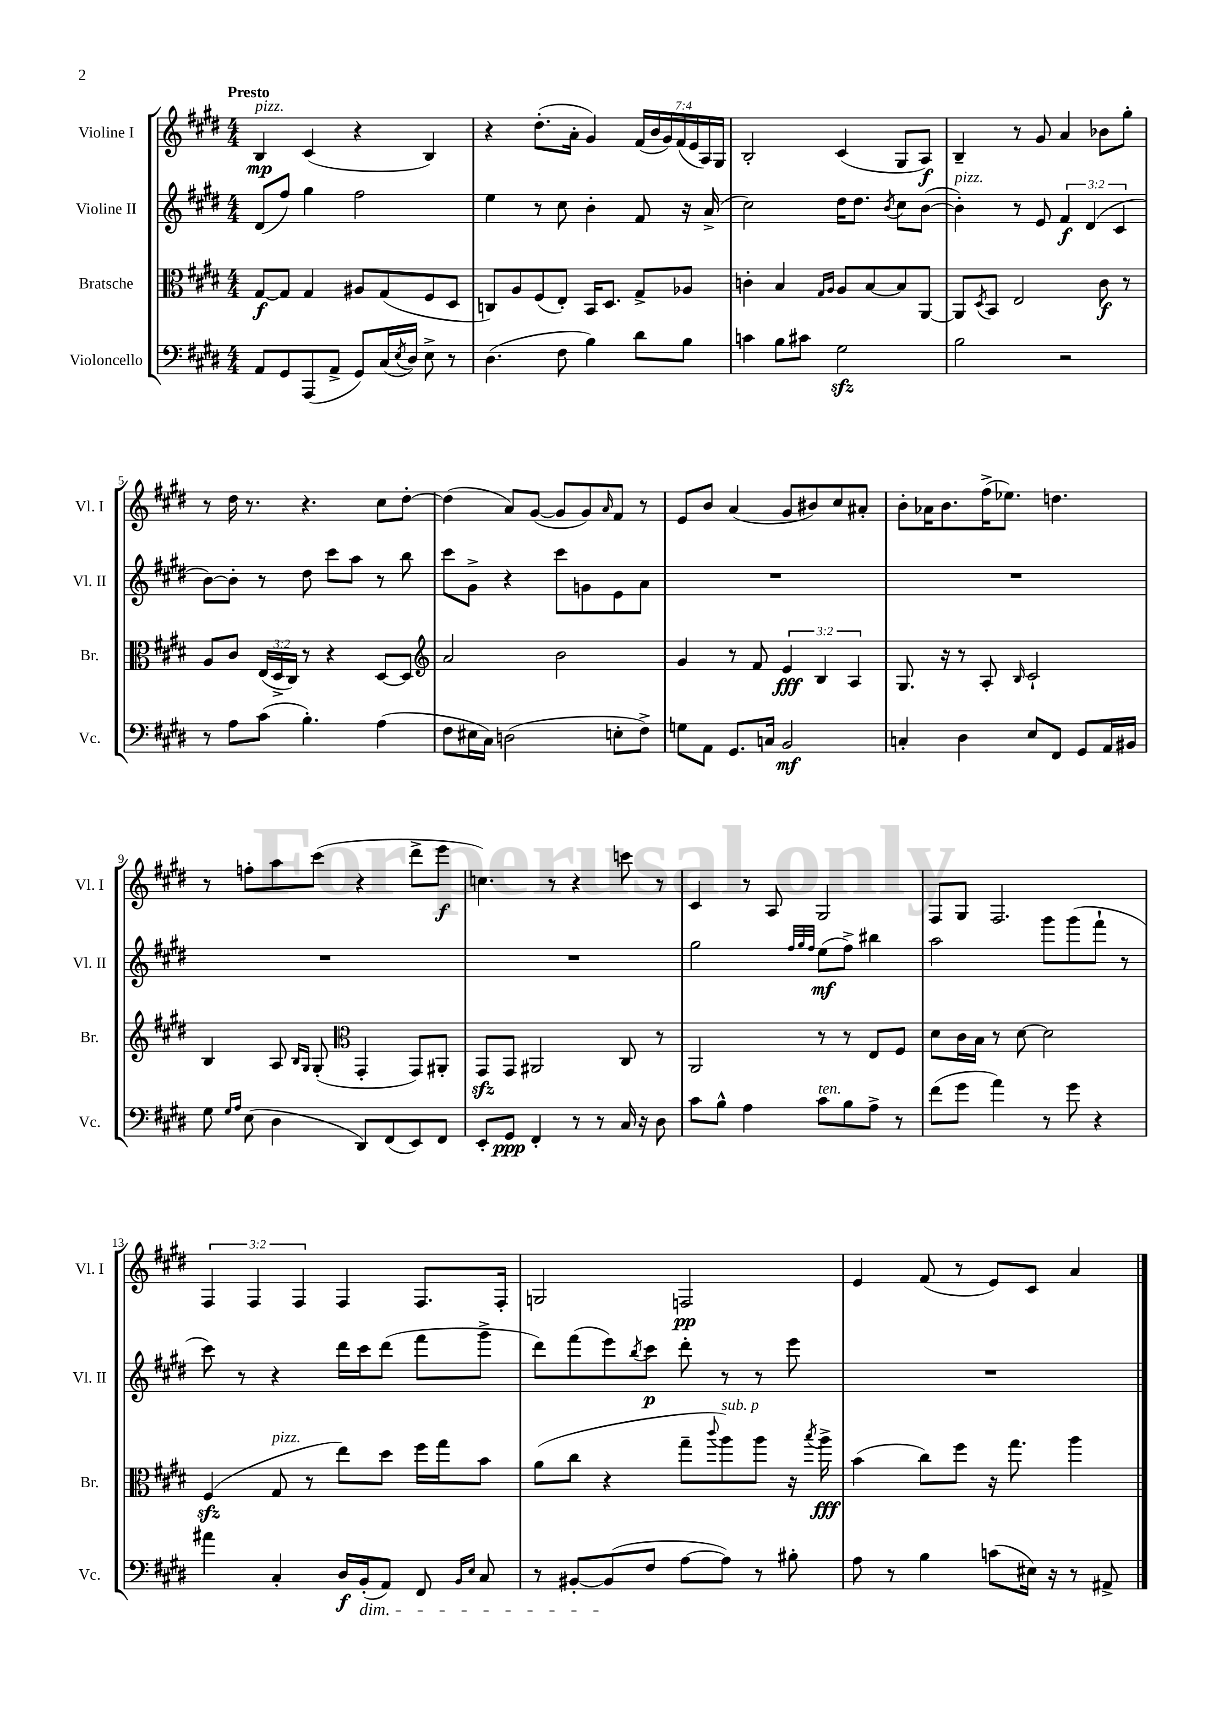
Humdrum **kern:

**kern	**dynam	**kern	**dynam	**kern	**dynam	**kern	**dynam
*part4	*part4	*part3	*part3	*part2	*part2	*part1	*part1
*staff4	*staff4	*staff3	*staff3	*staff2	*staff2	*staff1	*staff1
*I"Violoncello	*	*I"Bratsche	*	*I"Violine II	*	*I"Violine I	*
*I'Vc.	*	*I'Br.	*	*I'Vl. II	*	*I'Vl. I	*
*clefF4	*	*clefC3	*	*clefG2	*	*clefG2	*
*k[f#c#g#d#]	*	*k[f#c#g#d#]	*	*k[f#c#g#d#]	*	*k[f#c#g#d#]	*
*M4/4	*	*M4/4	*	*M4/4	*	*M4/4	*
=1	=1	=1	=1	=1	=1	=1	=1
!	!	!	!	!	!	!LO:TX:a:B:t=Presto	!
!	!	!	!	!	!	!LO:TX:a:i:t=pizz.	!
8AA/L	.	[8G#/L	f	(8d#/L	.	4B/	mp
8GG#/	.	8G#/J]	.	8ff#/J)	.	.	.
(8AAA/	.	4G#/	.	4gg#\	.	(4c#/	.
8AA^/J	.	.	.	.	.	.	.
8GG#/L)	.	8A#X/L	.	2ff#\	.	4r	.
(16C#/L	.	(8G#/	.	.	.	.	.
8qE/	.	.	.	.	.	.	.
16D#/JJ)	.	.	.	.	.	.	.
8E^\	.	8F#/	.	.	.	4B/)	.
8r	.	8D#/J	.	.	.	.	.
=2	=2	=2	=2	=2	=2	=2	=2
(4.D#\	.	8Cn/L)	.	4ee\	.	4r	.
.	.	8A/	.	.	.	.	.
.	.	(8F#/	.	8r	.	(8.dd#'\L	.
8F#\	.	8E'/J)	.	8cc#\	.	.	.
.	.	.	.	.	.	16a'\Jk	.
4B\)	.	16BB/KL	.	4b'\	.	4g#/)	.
.	.	8.D#/J	.	.	.	.	.
8d#\L	.	8G#^/L	.	8f#/	.	(28f#/LL	.
.	.	.	.	.	.	28b/	.
.	.	.	.	.	.	28g#/)	.
.	.	.	.	.	.	(28f#/	.
8B\J	.	8A-X/J	.	16r	.	.	.
.	.	.	.	.	.	28e/	.
.	.	.	.	.	.	28A/)	.
.	.	.	.	(16a^/	.	.	.
.	.	.	.	.	.	28G#/JJ	.
=3	=3	=3	=3	=3	=3	=3	=3
4cn\	.	4cn'\	.	2cc#\)	.	2B'/	.
8B\L	.	4B/	.	.	.	.	.
8c#X\J	.	.	.	.	.	.	.
.	.	16qqG#/LL	.	.	.	.	.
.	.	16qqA/JJ	.	.	.	.	.
2G#zz\	.	8A/L	.	16dd#\KL	.	(4c#/	.
.	.	.	.	8.dd#\J	.	.	.
.	.	[8B/	.	.	.	.	.
.	.	.	.	8qb/	.	.	.
.	.	8B/]	.	8cc#\L	.	8G#/L	.
.	.	[8AA/J	.	([8b\J	.	8A/J)	f
=4	=4	=4	=4	=4	=4	=4	=4
!	!	!	!	!LO:TX:a:i:t=pizz.	!	!	!
2B\	.	8AA/L]	.	4b'\])	.	4B~/	.
.	.	8qD#/	.	.	.	.	.
.	.	8BB/J	.	.	.	.	.
.	.	2E/	.	8r	.	8r	.
.	.	.	.	8e/	.	8g#/	.
2r	.	.	.	6f#/	f	4a/	.
.	.	.	.	(6d#/	.	.	.
.	.	8c#\	f	.	.	8b-X\L	.
.	.	.	.	6c#/	.	.	.
.	.	8r	.	.	.	8gg#'\J	.
!!LO:LB:g=z
=5	=5	=5	=5	=5	=5	=5	=5
8r	.	8A/L	.	[8b\L)	.	8r	.
8A\L	.	8c#/J	.	8b'\J]	.	16dd#\	.
.	.	.	.	.	.	8.r	.
(8c#\J	.	(24E/LL	.	8r	.	.	.
.	.	24D#^/	.	.	.	.	.
.	.	24C#/JJ)	.	.	.	.	.
4.B'\)	.	8r	.	8dd#\	.	4.r	.
.	.	4r	.	8ccc#\L	.	.	.
.	.	.	.	8aa\J	.	.	.
(4A\	.	[8D#/L	.	8r	.	8cc#\L	.
.	.	8D#/J]	.	8bb\	.	[8dd#'\J	.
=6	=6	=6	=6	=6	=6	=6	=6
*	*	*clefG2	*	*	*	*	*
8F#\L	.	2a/	.	8ccc#\L	.	(4dd#\]	.
16E#X\L	.	.	.	8g#^\J	.	.	.
16C#\JJ)	.	.	.	.	.	.	.
(2Dn\	.	.	.	4r	.	8a/L)	.
.	.	.	.	.	.	([8g#/J	.
.	.	2b\	.	8ccc#\L	.	8g#/L]	.
.	.	.	.	8gn\	.	8g#/)	.
.	.	.	.	.	.	16qqa/	.
8En'\L	.	.	.	8e\	.	8f#/J	.
8F#^\J)	.	.	.	8a\J	.	8r	.
=7	=7	=7	=7	=7	=7	=7	=7
8Gn\L	.	4g#/	.	1r	.	8e/L	.
8AA\J	.	.	.	.	.	8b/J	.
8.GG#/L	.	8r	.	.	.	(4a/	.
.	.	8f#/	.	.	.	.	.
16Cn/Jk	.	.	.	.	.	.	.
2BB/	mf	6e/	fff	.	.	8g#/L	.
.	.	.	.	.	.	8b#X/)	.
.	.	6B/	.	.	.	.	.
.	.	.	.	.	.	8cc#/	.
.	.	6A/	.	.	.	.	.
.	.	.	.	.	.	8a#X'/J	.
=8	=8	=8	=8	=8	=8	=8	=8
4Cn'/	.	8.G#/	.	1r	.	8b'\L	.
.	.	.	.	.	.	16a-X\K	.
.	.	16r	.	.	.	8.b\	.
4D#\	.	8r	.	.	.	.	.
.	.	8A'/	.	.	.	(16ff#^\K	.
.	.	.	.	.	.	8.ee-X\J)	.
.	.	16qqB/	.	.	.	.	.
8E/L	.	2c#`/	.	.	.	.	.
8FF#/J	.	.	.	.	.	4.ddn\	.
8GG#/L	.	.	.	.	.	.	.
16AA/L	.	.	.	.	.	.	.
16BB#X/JJ	.	.	.	.	.	.	.
!!LO:LB:g=z
=9	=9	=9	=9	=9	=9	=9	=9
8G#\	.	4B/	.	1r	.	8r	.
16qqG#/LL	.	.	.	.	.	.	.
16qqA/JJ	.	.	.	.	.	.	.
(8E\	.	.	.	.	.	8ffn'\L	.
4D#\	.	8A/	.	.	.	8aa\	.
.	.	16qqB/LL	.	.	.	.	.
.	.	16qqG#/JJ	.	.	.	.	.
.	.	(8G#'/	.	.	.	(8ccc#\J	.
*	*	*clefC3	*	*	*	*	*
8DD#/L)	.	4GG#'/	.	.	.	4r	.
(8FF#/	.	.	.	.	.	.	.
8EE/)	.	8GG#/L)	.	.	.	8ddd#^\L	.
8FF#/J	.	8AA#X'/J	.	.	.	8eee\J	f
=10	=10	=10	=10	=10	=10	=10	=10
8EE'/L	.	8GG#zz/L	.	1r	.	4.ccn\)	.
8GG#/J	ppp	8GG#/J	.	.	.	.	.
4FF#'/	.	2AA#X/	.	.	.	.	.
.	.	.	.	.	.	8r	.
8r	.	.	.	.	.	4r	.
8r	.	.	.	.	.	.	.
16C#/	.	8C#/	.	.	.	8cccn\	.
16r	.	.	.	.	.	.	.
8D#\	.	8r	.	.	.	8r	.
=11	=11	=11	=11	=11	=11	=11	=11
8c#\L	.	2AA/	.	2gg#\	.	4c#/	.
8B^^\J	.	.	.	.	.	.	.
4A\	.	.	.	.	.	8r	.
.	.	.	.	.	.	8A/	.
.	.	.	.	32qqff#/LLL	.	.	.
.	.	.	.	32qqgg#/	.	.	.
.	.	.	.	32qqff#/JJJ	.	.	.
!LO:TX:a:i:t=ten.	!	!	!	!	!	!	!
8c#\L	.	8r	.	(8ee\L	mf	2G#/	.
8B\	.	8r	.	8ff#^\J)	.	.	.
8A^\J	.	8E/L	.	4bb#X\	.	.	.
8r	.	8F#/J	.	.	.	.	.
=12	=12	=12	=12	=12	=12	=12	=12
(8f#\L	.	8d#\L	.	2aa\	.	8F#/L	.
8g#\J	.	16c#\L	.	.	.	8G#/J	.
.	.	16B\JJ	.	.	.	.	.
4a\)	.	8r	.	.	.	2.F#/	.
.	.	[8d#\	.	.	.	.	.
8r	.	2d#\]	.	8ggg#\L	.	.	.
8g#\	.	.	.	(8ggg#\	.	.	.
4r	.	.	.	8fff#`\J	.	.	.
.	.	.	.	8r	.	.	.
!!LO:LB:g=z
=13	=13	=13	=13	=13	=13	=13	=13
4a#X\	.	(4F#zz/	.	8ccc#\)	.	6F#/	.
.	.	.	.	8r	.	.	.
.	.	.	.	.	.	6F#/	.
!	!	!LO:TX:a:i:t=pizz.	!	!	!	!	!
4C#'/	.	8G#/	.	4r	.	.	.
.	.	.	.	.	.	6F#/	.
.	.	8r	.	.	.	.	.
16D#/LL	f	8ee\L)	.	16ddd#\LL	.	4F#/	.
!LO:TX:b:i:t=dim.	!	!	!	!	!	!	!
(16BB'/J	.	.	.	16ccc#\J	.	.	.
8AA/J)	.	8dd#\J	.	(8ddd#\J	.	.	.
8FF#/	.	16ff#\LL	.	8fff#\L	.	8.F#/L	.
.	.	16gg#\J	.	.	.	.	.
16qqBB/LL	.	.	.	.	.	.	.
16qqE/JJ	.	.	.	.	.	.	.
8C#/	.	8b\J	.	8ggg#^\J	.	.	.
.	.	.	.	.	.	16F#'/Jk	.
=14	=14	=14	=14	=14	=14	=14	=14
8r	.	(8a\L	.	8ddd#\L)	.	2Gn/	.
[8BB#X'/L	.	8cc#\J	.	(8fff#\	.	.	.
(8BB#/]	.	4r	.	8eee\)	.	.	.
.	.	.	.	8qbb/	.	.	.
8F#/J	.	.	.	8ccc#\J	p	.	.
[8A\L	.	8gg#~\L	.	8ddd#'\	.	2Fn/	pp
.	.	8qqccc#/	.	.	.	.	.
!	!	!LO:TX:a:i:t=sub. p	!	!	!	!	!
8A\J])	.	8aa\)	.	8r	.	.	.
8r	.	8aa\J	.	8r	.	.	.
8B#X'\	.	16r	.	8eee\	.	.	.
.	.	8qbb/	.	.	.	.	.
.	.	16aa^\	fff	.	.	.	.
=15	=15	=15	=15	=15	=15	=15	=15
8A\	.	(4b\	.	1r	.	4e/	.
8r	.	.	.	.	.	.	.
4B\	.	8cc#\L)	.	.	.	(8f#/	.
.	.	8ff#\J	.	.	.	8r	.
(8cn\L	.	16r	.	.	.	8e/L)	.
.	.	8.gg#\	.	.	.	.	.
16E#X\Jk)	.	.	.	.	.	8c#/J	.
16r	.	.	.	.	.	.	.
8r	.	4aa\	.	.	.	4a/	.
8AA#X^/	.	.	.	.	.	.	.
==	==	==	==	==	==	==	==
*-	*-	*-	*-	*-	*-	*-	*-
